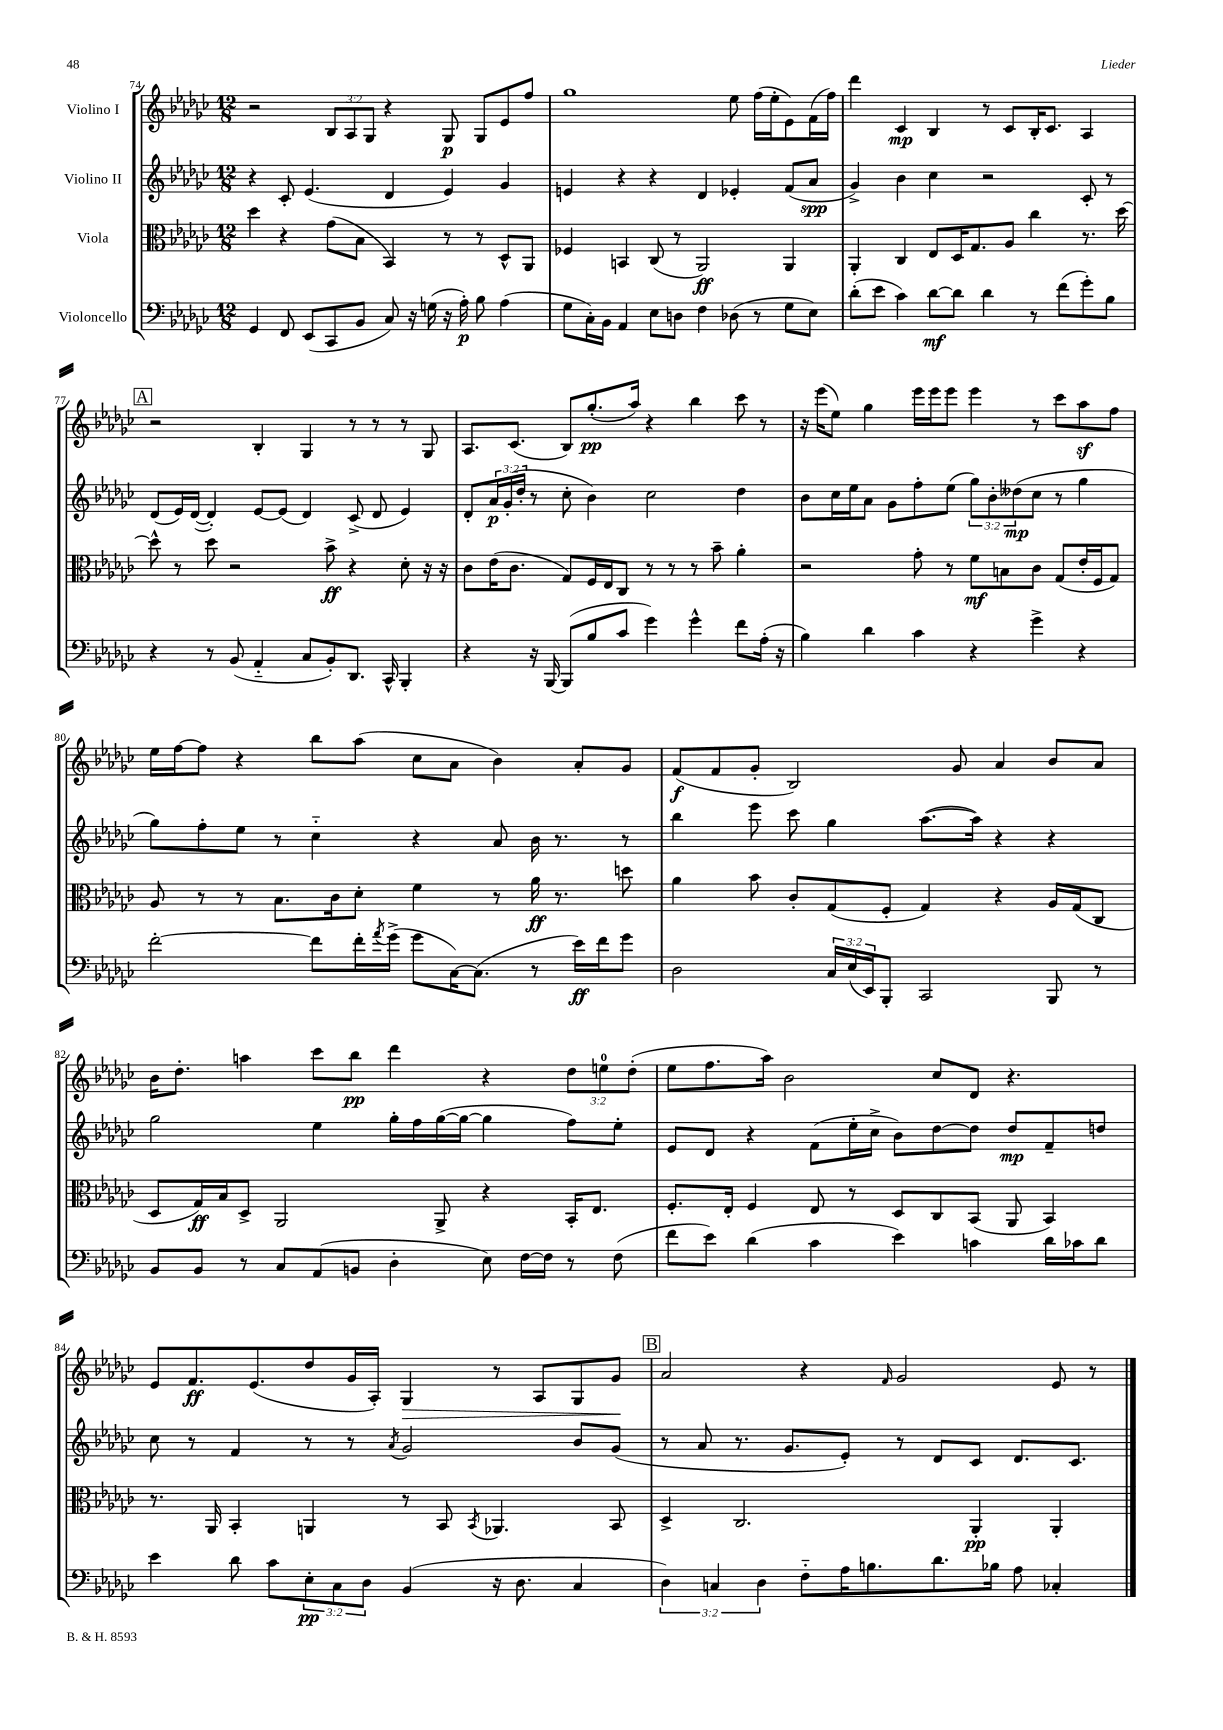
<<
\new StaffGroup <<
\new Staff = "s0" \with { instrumentName = "Violino I" } {
    \clef treble \key ges \major \numericTimeSignature \time 12/8 \override Staff.TupletNumber.text = #tuplet-number::calc-fraction-text
    r2 \tuplet 3/2 { bes8 aes8 ges8 } r4 ges8\p ges8 ees'8 f''8 |
    ges''1 ees''8 f''16( ees''16-. ees'8) f'16( f''16) |
    des'''4 ces'4\mp bes4 r8 ces'8 bes16-. ces'8. aes4 |
    \mark \markup { \box "A" } r2 bes4-. ges4 r8 r8 r8 ges8 |
    aes8. ces'8.( bes8) ges''8.-.\pp( aes''16) r4 bes''4 ces'''8 r8 |
    r16 ees'''16( ees''8) ges''4 ees'''16 ees'''16 ees'''8 ees'''4 r8 ces'''8 aes''8\sf f''8 |
    ees''16 f''16~ f''8 r4 bes''8 aes''8( ces''8 aes'8 bes'4) aes'8-. ges'8 |
    f'8\f( f'8 ges'8-. bes2) ges'8 aes'4 bes'8 aes'8 |
    bes'16 des''8.-. a''4 ces'''8 bes''8\pp des'''4 r4 \tuplet 3/2 { des''8 e''8-0 des''8-.( } |
    ees''8 f''8. aes''16) bes'2 ces''8 des'8 r4. |
    ees'8 f'8.\ff ees'8.( des''8 ges'16 aes16-.) ges4\> r8 aes8 ges8 ges'8\! |
    \mark \markup { \box "B" } aes'2 r4 \grace { f'16 } ges'2 ees'8 r8 \bar "|." |
}
\new Staff = "s1" \with { instrumentName = "Violino II" } {
    \clef treble \key ges \major \numericTimeSignature \time 12/8 \override Staff.TupletNumber.text = #tuplet-number::calc-fraction-text
    r4 ces'8-. ees'4.( des'4 ees'4) ges'4 |
    e'4 r4 r4 des'4 ees'4-. f'8( aes'8\spp |
    ges'4->) bes'4 ces''4 r2 ces'8-. r8 |
    \mark \markup { \box "A" } des'8( ees'16) des'16~( des'4-.) ees'8~ ees'8( des'4) ces'8->( des'8 ees'4) |
    des'8-. \tuplet 3/2 { aes'16\p ges'16-.( des''16-. } r8 ces''8-. bes'4) ces''2 des''4 |
    bes'8 ces''16 ees''16 aes'8 ges'8 f''8-. ees''8( \tuplet 3/2 { ges''8) bes'8-. deses''8\mp( } ces''8 r8 ges''4 |
    ges''8) f''8-. ees''8 r8 ces''4-_ r4 aes'8 bes'16 r8. r8 |
    bes''4 ees'''8 ces'''8 ges''4 aes''8.~( aes''16) r4 r4 |
    ges''2 ees''4 ges''16-. f''16 ges''16~( ges''16~ ges''4 f''8) ees''8-. |
    ees'8 des'8 r4 f'8( ees''16-. ces''16-> bes'8) des''8~ des''8 des''8\mp f'8-- d''8 |
    ces''8 r8 f'4 r8 r8 \acciaccatura { aes'8 } ges'2 bes'8 ges'8( |
    \mark \markup { \box "B" } r8 aes'8 r8. ges'8. ees'8-.) r8 des'8 ces'8 des'8. ces'8. \bar "|." |
}
\new Staff = "s2" \with { instrumentName = "Viola" } {
    \clef alto \key ges \major \numericTimeSignature \time 12/8
    des''4 r4 ges'8( bes8 bes,4) r8 r8 des8-^ aes,8 |
    fes4 b,4 ces8( r8 aes,2\ff) aes,4 |
    aes,4-. ces4 ees8 des16 ges8. aes8 ces''4 r8. des''16~ |
    \mark \markup { \box "A" } des''8-^ r8 des''8 r2 bes'8->\ff r4 des'8-. r16 r16 |
    ces'8 ees'16( ces'8. ges8) f16 ees16 ces8 r8 r8 r8 bes'8-- aes'4-. |
    r2 ges'8-. r8 f'8\mf b8 ces'8 ges8( ees'16-. f16 ges8) |
    aes8 r8 r8 bes8. ces'16 des'8-. f'4 r8 aes'16\ff r8. d''8 |
    aes'4 bes'8 ces'8-. ges8( f8-. ges4) r4 aes16 ges16( ces8 |
    des8 ges16\ff) bes16 des8-> aes,2 aes,8-> r4 bes,16-. ees8. |
    f8.-. ees16-. f4 ees8 r8 des8 ces8 bes,8( aes,8 bes,4) |
    r8. aes,16 bes,4-. a,4 r8 bes,8 \acciaccatura { bes,8 } aes,4. bes,8 |
    \mark \markup { \box "B" } des4-> ces2. aes,4-.\pp aes,4-. \bar "|." |
}
\new Staff = "s3" \with { instrumentName = "Violoncello" } {
    \clef bass \key ges \major \numericTimeSignature \time 12/8 \override Staff.TupletNumber.text = #tuplet-number::calc-fraction-text
    ges,4 f,8 ees,8( ces,8 bes,8 ces8) r16 g16( r16 aes16-.\p) bes8 aes4( |
    ges8 ces16-.) bes,16 aes,4 ees8 d8 f4 des8( r8 ges8 ees8) |
    des'8-.( ees'8 ces'4) des'8~\mf des'8 des'4 r8 f'8( ges'8-.) bes8 |
    \mark \markup { \box "A" } r4 r8 bes,8( aes,4-_ ces8 bes,8-.) des,8. ces,16-^ bes,,4-. |
    r4 r16 bes,,16~ bes,,8( bes8 ces'8 ges'4) ges'4-^ f'8 aes16-.( r16 |
    bes4) des'4 ces'4 r4 ges'4-> r4 |
    f'2~-. f'8 f'16-. \acciaccatura { aes'8 } ges'16->( ges'8 ces16~) ces8.( r8 ees'16\ff) f'16 ges'8 |
    des2 \tuplet 3/2 { ces16 ees16( ees,16) } bes,,8-. ces,2 bes,,8 r8 |
    bes,8 bes,8 r8 ces8 aes,8( b,8 des4-. ees8) f16~ f16 r8 f8( |
    f'8 ees'8) des'4( ces'4 ees'4) c'4 des'16 ces'16 des'8 |
    ees'4 des'8 ces'8 \tuplet 3/2 { ees8-.\pp ces8 des8 } bes,4( r16 des8. ces4 |
    \mark \markup { \box "B" } \tuplet 3/2 { des4) c4 des4 } f8-_ aes16 b8. des'8. bes16 aes8 ces4-. \bar "|." |
}
>>
>>
\layout { \context { \Score currentBarNumber = #74 } }
